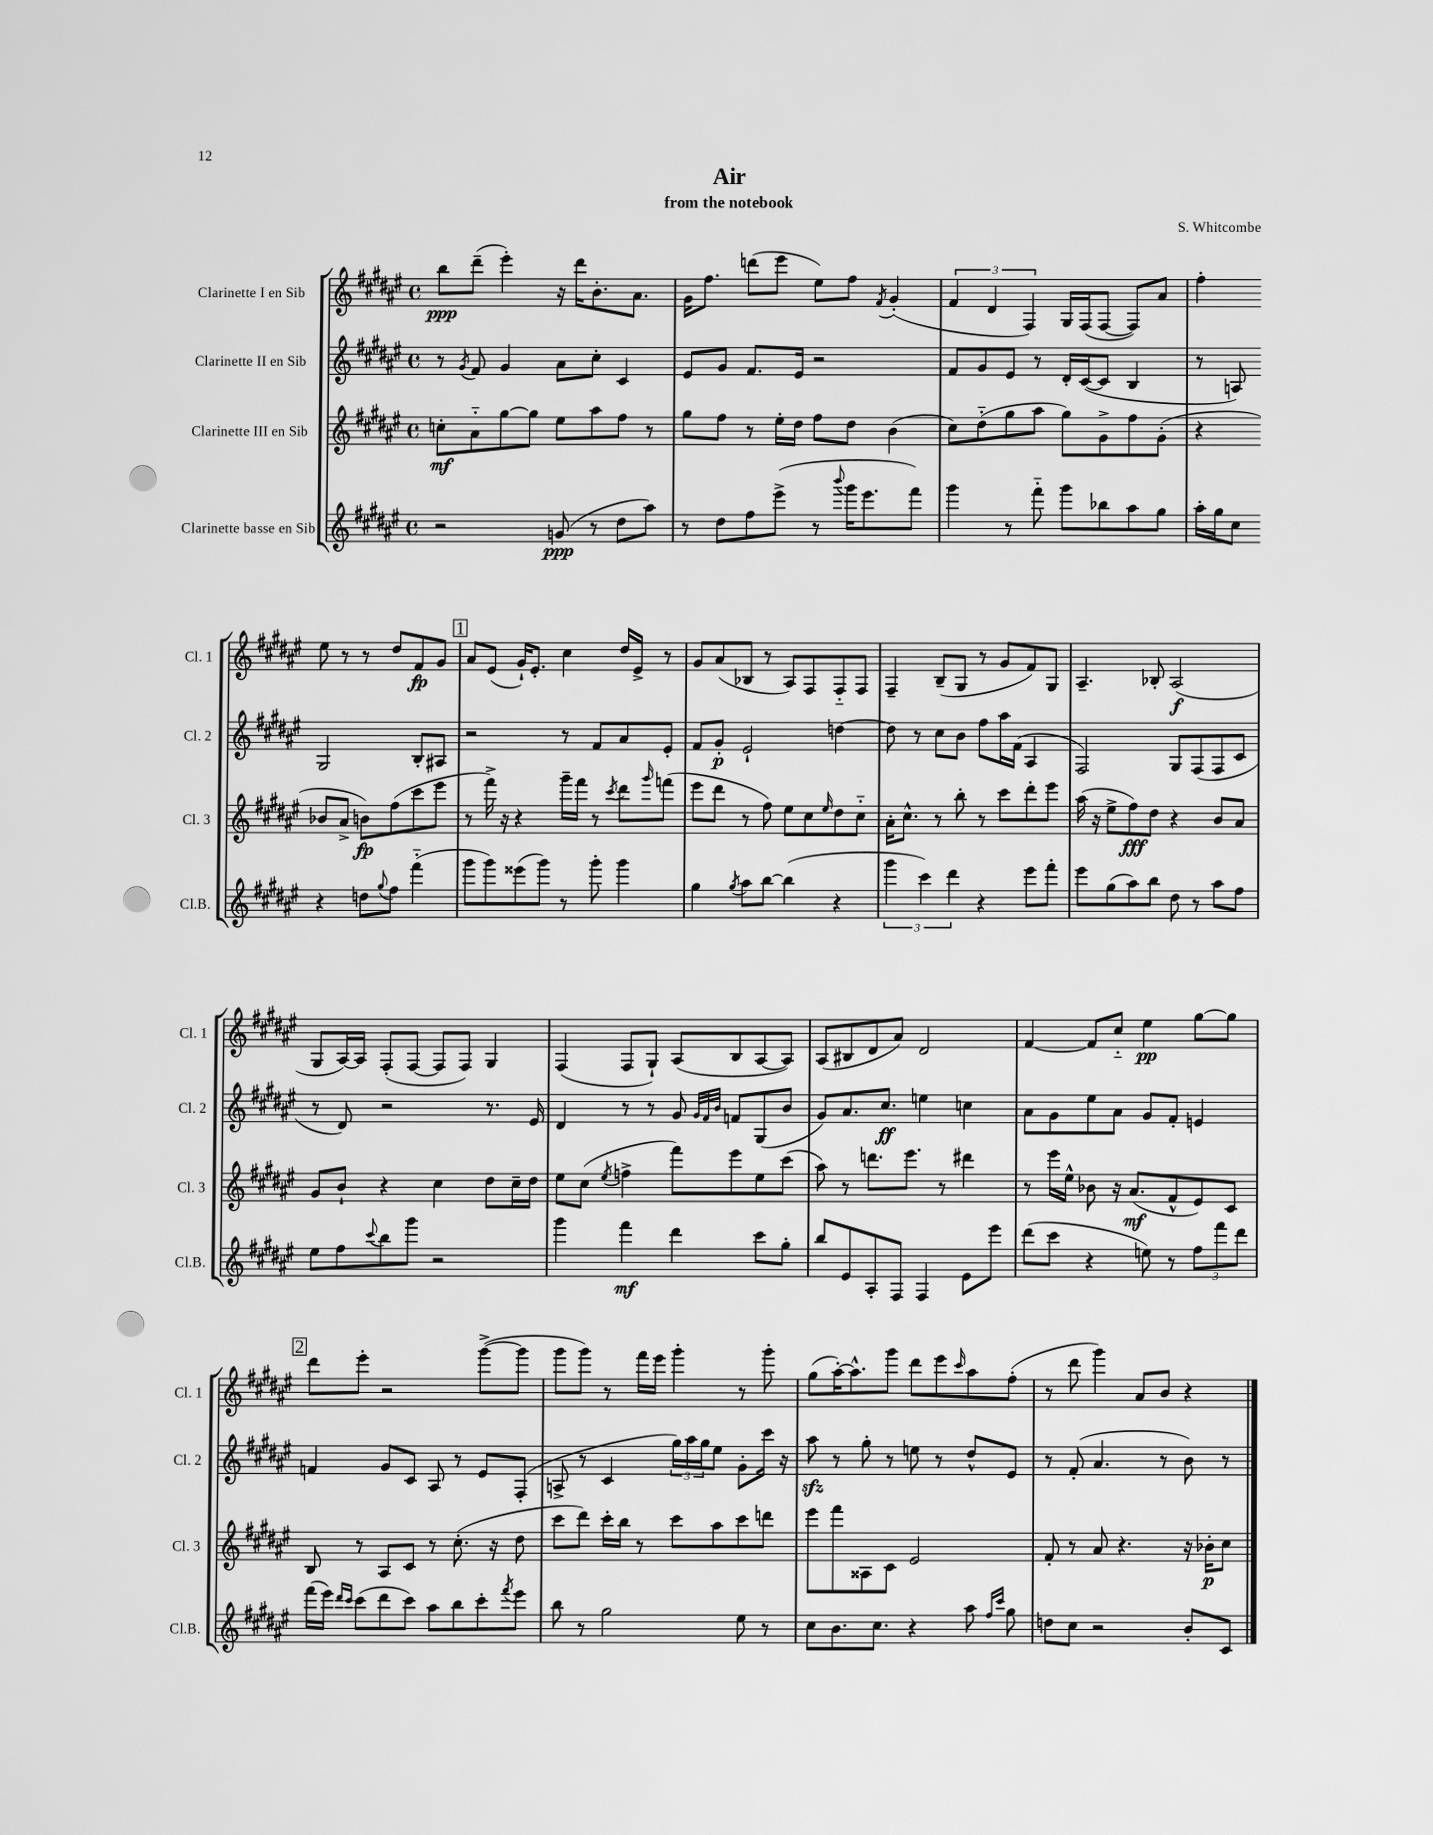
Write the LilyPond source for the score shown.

\header { title = "Air" composer = "S. Whitcombe" subtitle = "from the notebook" }
<<
\new StaffGroup <<
\new Staff = "s0" \with { instrumentName = "Clarinette I en Sib" shortInstrumentName = "Cl. 1" } {
    \clef treble \key fis \major \defaultTimeSignature \time 4/4
    b''8\ppp dis'''8--( eis'''4-.) r16 dis'''16 b'8.-. ais'8. |
    gis'16 fis''8. d'''8( eis'''8 eis''8) fis''8 \acciaccatura { fis'8 } gis'4-.( |
    \tuplet 3/2 { fis'4 dis'4 fis4) } gis16 fis16( fis8~ fis8) ais'8 |
    fis''4-. eis''8 r8 r8 dis''8 fis'8\fp gis'8 |
    \mark \markup { \box "1" } ais'8 eis'8( gis'16-!) eis'8.-. cis''4 dis''16 eis'16-> r8 |
    gis'8 ais'8( bes8 r8 ais8) fis8 fis8-_ fis8 |
    fis4-- b8--( gis8 r8 gis'8 fis'8) gis8 |
    ais4.-- bes8-. ais2\f( |
    gis8 ais16~) ais16 fis8-.( fis8~ fis8 fis8) gis4 |
    fis4( fis8 gis8-!) ais8( b8 ais8~ ais8) |
    ais8( bis8 dis'8 ais'8) dis'2 |
    fis'4~ fis'8 cis''8-_ eis''4\pp gis''8~ gis''8 |
    \mark \markup { \box "2" } dis'''8 eis'''8-. r2 gis'''8~->( gis'''8 |
    gis'''8 gis'''8) r8 fis'''16 eis'''16 gis'''4-. r8 gis'''8-. |
    gis''8( ais''16~-.) ais''8.-^ gis'''8 dis'''8 eis'''8 \grace { cis'''16 } ais''8 fis''8-.( |
    r8 dis'''8 gis'''4) ais'8 b'8 r4 \bar "|." |
}
\new Staff = "s1" \with { instrumentName = "Clarinette II en Sib" shortInstrumentName = "Cl. 2" } {
    \clef treble \key fis \major \defaultTimeSignature \time 4/4
    r8 \acciaccatura { gis'8 } fis'8 gis'4 ais'8 cis''8-. cis'4 |
    eis'8 gis'8 fis'8. eis'16 r2 |
    fis'8 gis'8 eis'8 r8 dis'16-. cis'16~( cis'8 b4 |
    r8 a8) gis2 b8-. ais8 |
    \mark \markup { \box "1" } r2 r8 fis'8 ais'8 eis'8-. |
    fis'8 gis'8-.\p eis'2-! d''4~ |
    d''8 r8 cis''8 b'8 fis''8 ais''16 fis'16( ais4 |
    fis2) gis8 fis8( fis8 cis'8 |
    r8 dis'8) r2 r8. eis'16 |
    dis'4 r8 r8 gis'8 \grace { gis'32 fis'32 b'32 } f'8 gis8( b'8 |
    gis'8) ais'8. cis''8.\ff e''4 c''4 |
    ais'8 gis'8 eis''8 ais'8 gis'8 fis'8-. e'4 |
    \mark \markup { \box "2" } f'4 gis'8 cis'8 ais8 r8 eis'8 fis8-.( |
    a8-> r8 cis'4 \tuplet 3/2 { gis''16) ais''16 gis''16 } eis''8 gis'8-. cis'''16 r16 |
    ais''8\sfz r8 gis''8-. r8 e''8 r8 dis''8-^ eis'8 |
    r8 fis'8-.( ais'4. r8 b'8) r8 \bar "|." |
}
\new Staff = "s2" \with { instrumentName = "Clarinette III en Sib" shortInstrumentName = "Cl. 3" } {
    \clef treble \key fis \major \defaultTimeSignature \time 4/4
    c''8-.\mf ais'8-_ gis''8~ gis''8 eis''8 ais''8 fis''8 r8 |
    gis''8 fis''8 r8 eis''16-. dis''16 fis''8 dis''8 b'4( |
    cis''8) dis''8-_( gis''8 ais''8 gis''8) gis'8-> fis''8 gis'8-.( |
    r4 bes'8 ais'8-> b'8\fp) fis''8( cis'''8 eis'''8 |
    \mark \markup { \box "1" } r8 fis'''16->) r16 r4 gis'''16-- fis'''16 r8 \acciaccatura { cis'''8 } dis'''8 \grace { gis'''16 } f'''8( |
    eis'''8 dis'''8 r8 fis''8) eis''8 cis''8 \grace { eis''16 } dis''8 cis''8-_ |
    ais'16-. cis''8.-^ r8 b''8-. r8 cis'''8 dis'''8-. eis'''8 |
    ais''16( r16 eis''8-> fis''8\fff) dis''8 r4 b'8 ais'8 |
    gis'8 b'8-! r4 cis''4 dis''8 cis''16-- dis''16 |
    eis''8 cis''8( \acciaccatura { eis''8 } f''4-> fis'''8) eis'''8 eis''8 cis'''8( |
    ais''8) r8 d'''8. eis'''8. r8 dis'''4 |
    r8 eis'''16 eis''16-^ bes'8 r16 ais'8.\mf( fis'8-^ eis'8) cis'8 |
    \mark \markup { \box "2" } b8 r8 ais8 cis'8 r8 cis''8.-.( r16 dis''8 |
    cis'''8 dis'''8) cis'''16-. b''16 r8 cis'''8 ais''8 cis'''8 d'''8 |
    eis'''8 fis'''8 aisis8 cis'8 eis'2 |
    fis'8-. r8 ais'8 r4. r16 bes'16-.\p cis''8 \bar "|." |
}
\new Staff = "s3" \with { instrumentName = "Clarinette basse en Sib" shortInstrumentName = "Cl.B." } {
    \clef treble \key fis \major \defaultTimeSignature \time 4/4
    r2 g'8\ppp( r8 dis''8 ais''8) |
    r8 dis''8 fis''8 eis'''8->( r8 \appoggiatura { b'''8 } gis'''16 eis'''8. fis'''8) |
    gis'''4 r8 fis'''8-_ gis'''8 bes''8 ais''8 gis''8 |
    ais''16-. gis''16 cis''8 r4 d''8 \appoggiatura { gis''8 } fis''8 fis'''4-_( |
    \mark \markup { \box "1" } gis'''8 gis'''8) eisis'''8( gis'''8) r8 gis'''8-. gis'''4 |
    gis''4 \acciaccatura { gis''8 } ais''8 b''8~ b''4( r4 |
    \tuplet 3/2 { gis'''4 cis'''4) dis'''4 } r4 eis'''8 fis'''8-. |
    eis'''8 gis''8( ais''8) b''8 dis''8 r8 ais''8 fis''8 |
    eis''8 fis''8 \appoggiatura { cis'''8 } b''8 gis'''8 r2 |
    gis'''4 fis'''4\mf dis'''4 cis'''8 gis''8-. |
    b''8 eis'8 ais8-. fis8 fis4 eis'8 eis'''8 |
    dis'''8( cis'''8 r4 e''8) r8 \tuplet 3/2 { fis''8 fis'''8 dis'''8 } |
    \mark \markup { \box "2" } fis'''16( eis'''16) \grace { dis'''16 cis'''16 } cis'''8( dis'''8 cis'''8) ais''8 b''8 cis'''8-. \acciaccatura { fis'''8 } eis'''8 |
    b''8 r8 gis''2 eis''8 r8 |
    cis''8 b'8. cis''8. r4 ais''8 \grace { fis''16 cis'''16 } gis''8 |
    d''8 cis''8 r2 b'8-. cis'8 \bar "|." |
}
>>
>>
\layout { \context { \Score \remove "Bar_number_engraver" } }
